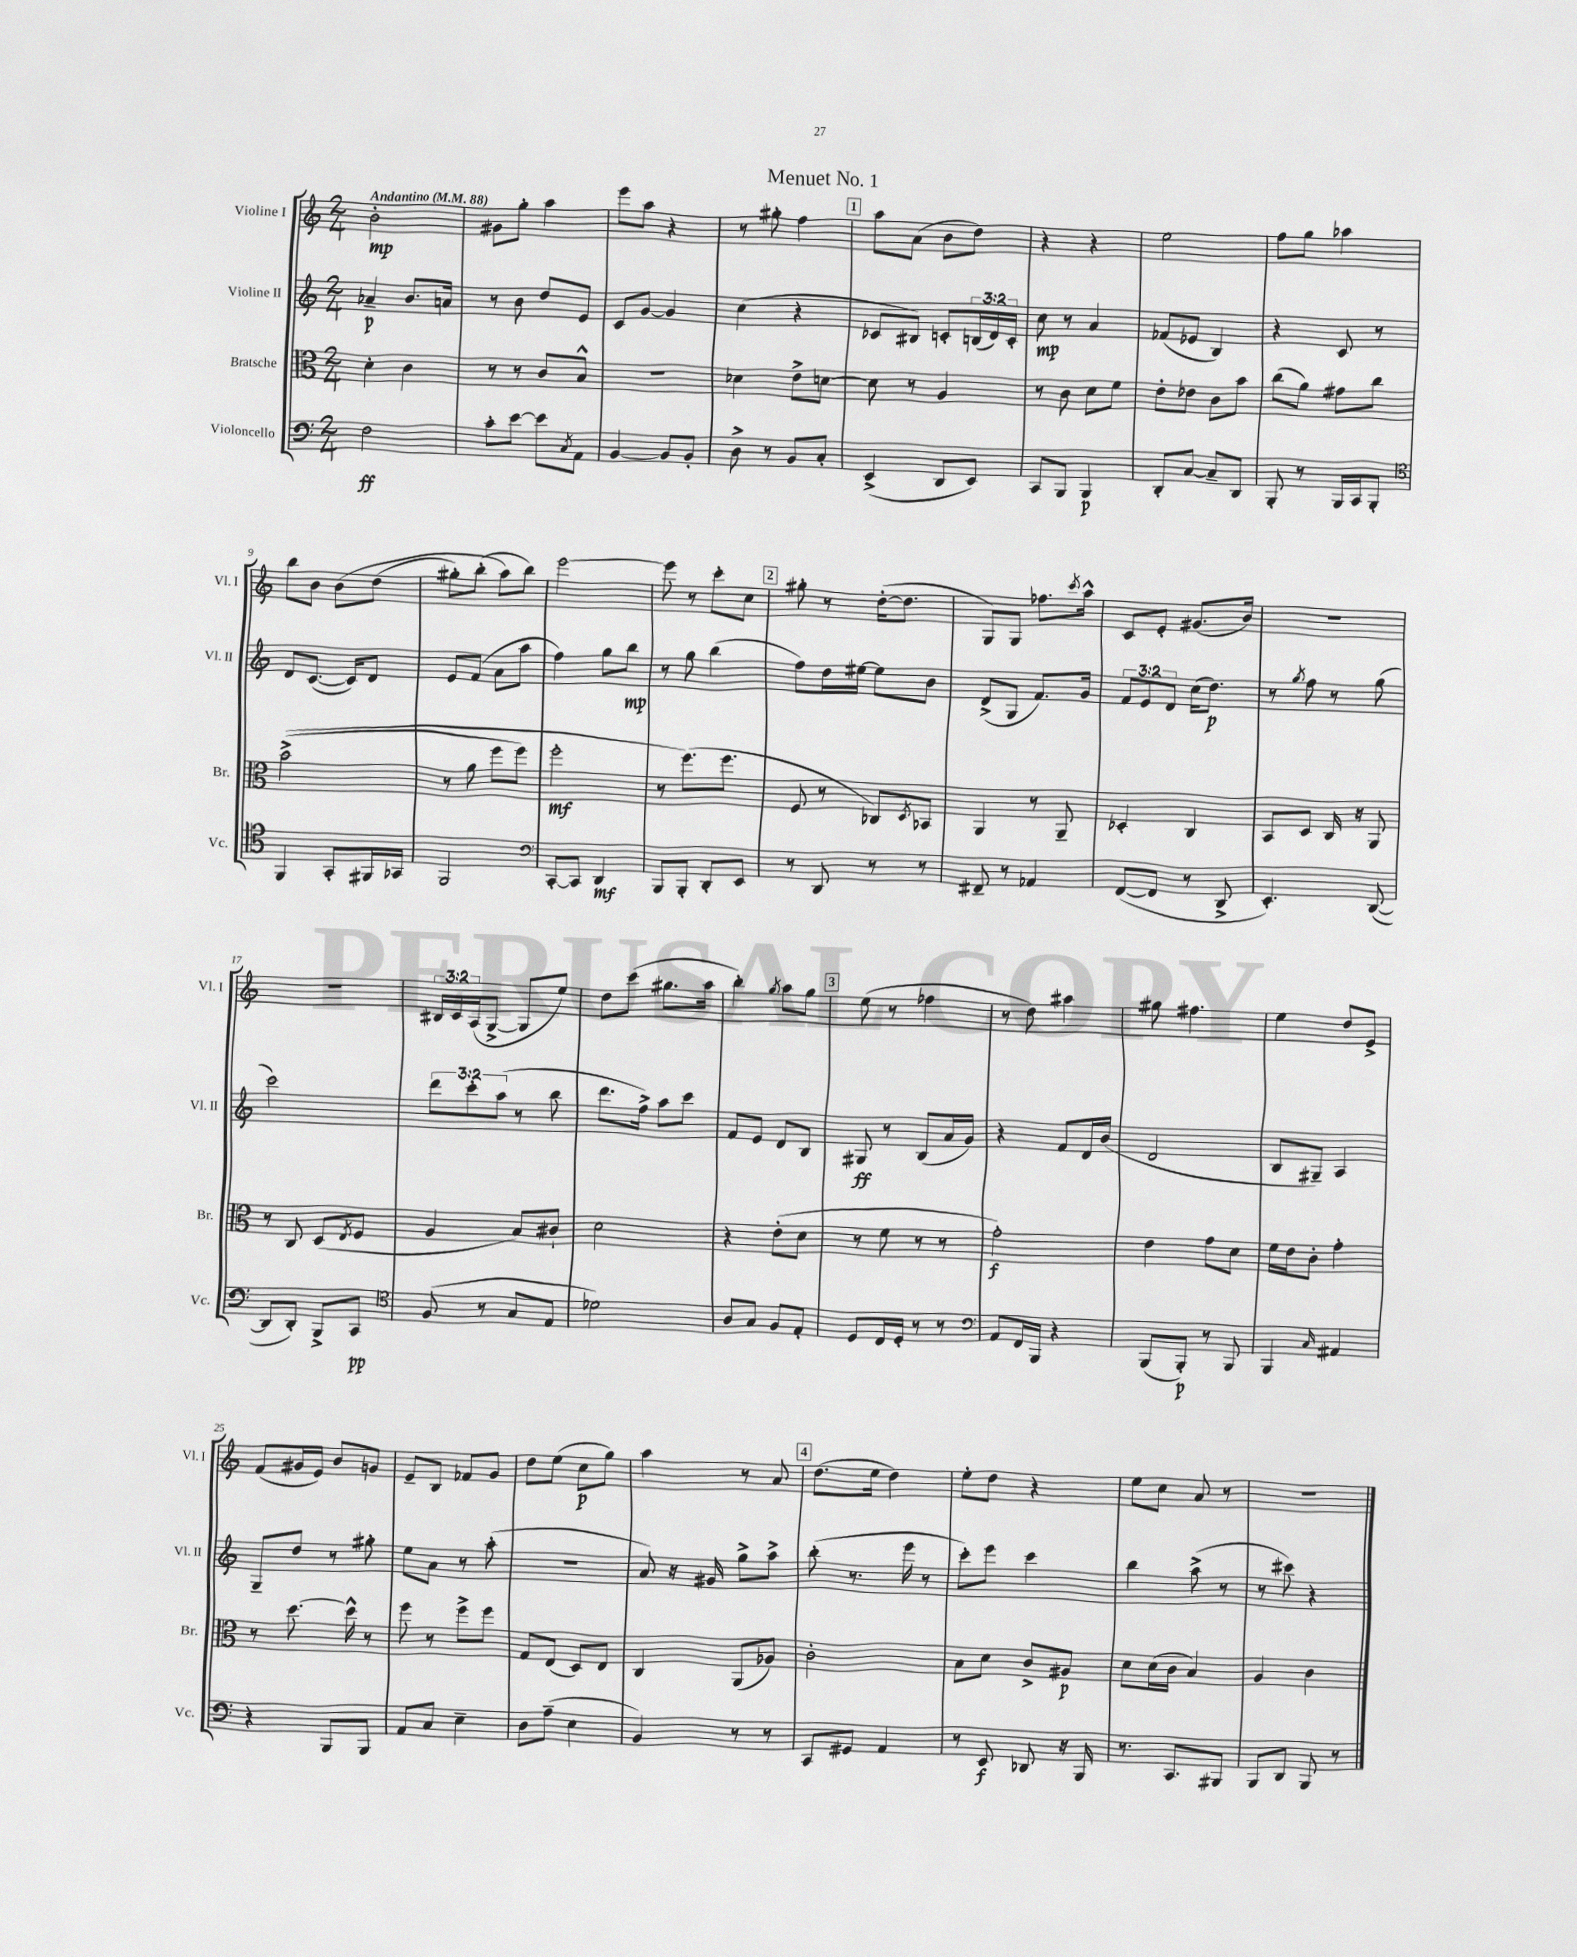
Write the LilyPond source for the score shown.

\header { title = "Menuet No. 1" }
<<
\new StaffGroup <<
\new Staff = "s0" \with { instrumentName = "Violine I" shortInstrumentName = "Vl. I" } {
    \clef treble \key c \major \numericTimeSignature \time 2/4 \override Staff.TupletNumber.text = #tuplet-number::calc-fraction-text \tempo "Andantino" 4 = 88
    b'2-.\mp |
    gis'8 g''8-. a''4 |
    e'''8 a''8 r4 |
    r8 gis''8-. f''4 |
    \mark \markup { \box "1" } a''8 a'8( b'8 d''8) |
    r4 r4 |
    e''2 |
    f''8 g''8 aes''4 |
    b''8 b'8 b'8\( d''8( |
    gis''8-.) b''8-.( a''8\) b''8) |
    e'''2~ |
    e'''8 r8 c'''8-. c''8 |
    \mark \markup { \box "2" } gis''8-. r8 d''16~-.( d''8. |
    g8) g8 fes''8. \acciaccatura { c'''8 } a''16-^ |
    c'8 e'8-. gis'8.( b'16) |
    r2 |
    r2 |
    \tuplet 3/2 { bis16 c'16 a16( } g8~-> g8 e''8) |
    d''8 c'''8( gis''8. a''16 |
    b''4-.) \acciaccatura { g''8 } a''8 g''8 |
    \mark \markup { \box "3" } e''8( r8 fes''4 |
    r8 d''8) ais''4 |
    gis''8 fis''4. |
    e''4 d''8 e'8-> |
    f'8( gis'16 e'16) b'8 g'8 |
    e'8-- b8 fes'8 g'8 |
    d''8 e''8( c''8\p g''8) |
    a''4 r8 a'8 |
    \mark \markup { \box "4" } d''8.( e''16 d''4) |
    e''8-. d''8 r4 |
    e''8 c''8 a'8 r8 |
    r2 \bar "|." |
}
\new Staff = "s1" \with { instrumentName = "Violine II" shortInstrumentName = "Vl. II" } {
    \clef treble \key c \major \numericTimeSignature \time 2/4 \override Staff.TupletNumber.text = #tuplet-number::calc-fraction-text
    aes'4--\p b'8. a'16 |
    r8 b'8 d''8 e'8 |
    c'8 g'8~ g'4 |
    c''4( r4 |
    \mark \markup { \box "1" } ces'8 bis8) c'8-. \tuplet 3/2 { b16( d'16) c'16-. } |
    c''8\mp r8 a'4 |
    fes'8( ees'8 b4) |
    r4 c'8 r8 |
    d'8 c'8.~( c'16) d'8 |
    e'8 f'8( a'8 a''8 |
    f''4) g''8 b''8\mp |
    r8 g''8 b''4( |
    \mark \markup { \box "2" } f''8) d''16 eis''16~ eis''8 b'8 |
    d'8->( g8 f'8.) g'16 |
    \tuplet 3/2 { f'8 e'8 d'8 } c''16( d''8.\p) |
    r8 \acciaccatura { g''8 } f''8 r8 g''8( |
    c'''2) |
    \tuplet 3/2 { d'''8 c'''8-. a''8( } r8 b''8 |
    d'''8. f''16->) a''8 c'''8 |
    f'8 e'8 d'8 b8 |
    \mark \markup { \box "3" } gis8\ff r8 b8( a'16 g'16) |
    r4 f'8 d'16 b'16( |
    d'2 |
    b8 gis8--) a4 |
    g8-- d''8 r8 gis''8-. |
    e''8 a'8 r8 a''8-.( |
    R2 |
    a'8) r16 gis'16 g''8-> a''8-> |
    \mark \markup { \box "4" } b''8-.( r8. e'''16 r8 |
    c'''8-.) e'''8 c'''4 |
    b''4 a''8->( r8 |
    r8 cis'''8) r4 \bar "|." |
}
\new Staff = "s2" \with { instrumentName = "Bratsche" shortInstrumentName = "Br." } {
    \clef alto \key c \major \numericTimeSignature \time 2/4
    d'4-. c'4 |
    r8 r8 c'8 b8-^ |
    R2 |
    des'4 e'8-> d'8~ |
    \mark \markup { \box "1" } d'8 r8 a4 |
    r8 c'8 d'8 f'8 |
    e'8-. ees'8 c'8 b'8 |
    c''8( a'8) gis'8 c''8 |
    b'2->(\( |
    r8 a'8 f''8 f''8) |
    f''2-.\mf |
    r8 f''8.(\) f''8. |
    \mark \markup { \box "2" } f8 r8 ces8) \acciaccatura { d8 } bes,8 |
    a,4 r8 a,8-- |
    des4-. c4 |
    b,8 d8 c16 r16 a,8 |
    r8 c8 d8( \acciaccatura { e8 } f8 |
    a4 b8) cis'8-! |
    d'2 |
    r4 e'8-.( d'8 |
    \mark \markup { \box "3" } r8 f'8 r8 r8 |
    g'2-.\f) |
    e'4 g'8 d'8 |
    f'16 e'16 c'8-. g'4-. |
    r8 d''8.~ d''16-^ r8 |
    f''8 r8 f''8-> f''8 |
    g8 e8( d8) e8 |
    c4 a,8( aes8) |
    \mark \markup { \box "4" } c'2-. |
    b8 d'8 c'8-> ais8\p |
    d'8 d'16( c'16 b4) |
    a4 c'4 \bar "|." |
}
\new Staff = "s3" \with { instrumentName = "Violoncello" shortInstrumentName = "Vc." } {
    \clef bass \key c \major \numericTimeSignature \time 2/4
    f2\ff |
    c'8-. e'8~ e'8 \acciaccatura { c8 } a,8 |
    b,4~ b,8 b,8-. |
    d8-> r8 b,8 c8-. |
    \mark \markup { \box "1" } e,4->( d,8 e,8) |
    c,8 b,,8 b,,4\p |
    d,8-. c8~ c8-- d,8 |
    b,,8-. r8 b,,16 c,16 b,,8-. |
    \clef tenor f,4 g,8-. fis,16 ges,16 |
    f,2 |
    \clef bass c,8~-. c,8 d,4\mf |
    b,,8 b,,8-. d,8-. e,8 |
    \mark \markup { \box "2" } r8 d,8 r8 r8 |
    fis,8-- r8 aes,4 |
    f,8~( f,8 r8 d,8-> |
    e,4.-.) d,8~( |
    d,8 d,8-.) b,,8-> c,8\pp |
    \clef tenor f8( r8 g8 e8 |
    des'2) |
    a8 g8 f8 e8-. |
    \mark \markup { \box "3" } d8 c16 d16-. r8 r8 |
    \clef bass a,8 f,16 b,,16 r4 |
    b,,8( b,,8-.\p) r8 b,,8 |
    b,,4 \grace { c16 } ais,4 |
    r4 b,,8 b,,8 |
    a,8 c8 e4-- |
    d8 a8--( e4 |
    b,4) r8 r8 |
    \mark \markup { \box "4" } c,8 gis,8 a,4 |
    r8 e,8\f des,8 r16 b,,16 |
    r8. c,8. bis,,8 |
    b,,8 d,8 b,,8 r8 \bar "|." |
}
>>
>>
